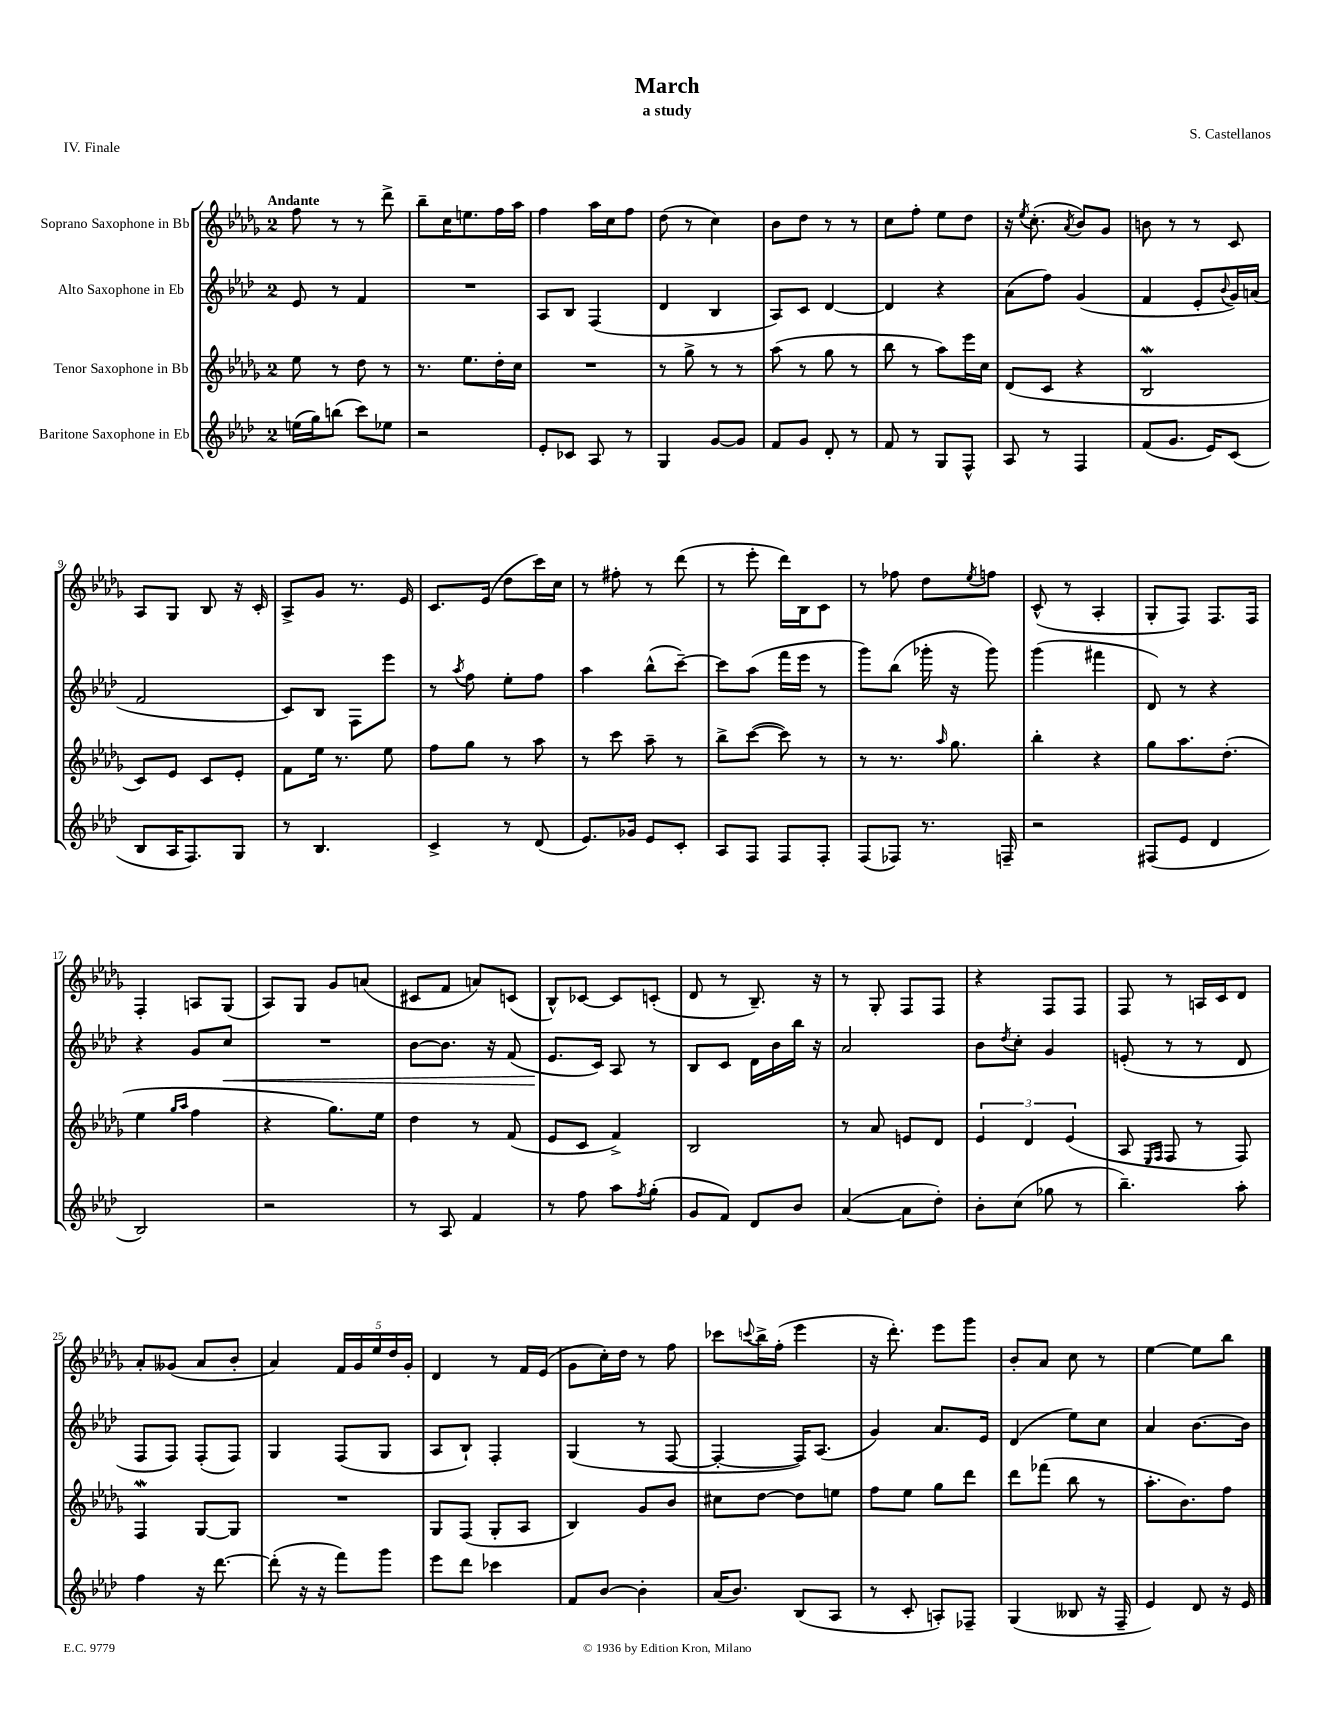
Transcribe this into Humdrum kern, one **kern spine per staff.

**kern	**kern	**kern	**kern
*staff4	*staff3	*staff2	*staff1
*clefG2	*clefG2	*clefG2	*clefG2
*k[b-e-a-d-]	*k[b-e-a-d-g-]	*k[b-e-a-d-]	*k[b-e-a-d-g-]
*M2/4	*M2/4	*M2/4	*M2/4
(16ee	8ee-	8e-	8ff
16gg)	.	.	.
(8bb	8r	8r	8r
8ccc)	8dd-	4f	8r
8ee-	8r	.	8ddd-^
=	=	=	=
2r	8.r	2r	8bb-~
.	.	.	16cc
.	8.ee-	.	8.ee
.	16dd-'	.	16ff
.	16cc	.	16aa-
=	=	=	=
8e-'	2r	8A-	4ff
8c-	.	8B-	.
8A-	.	(4F	16aa-
.	.	.	16cc
8r	.	.	8ff
=	=	=	=
4G	8r	4d-	(8dd-
.	8gg-^	.	8r
[8g	8r	4B-	4cc)
8g]	8r	.	.
=	=	=	=
8f	(8aa-	8A-)	8b-
8g	8r	8c	8dd-
8d-'	8gg-	[4d-	8r
8r	8r	.	8r
=	=	=	=
8f	8bb-	4d-]	8cc
8r	8r	.	8ff'
8G	8aa-)	4r	8ee-
8F^^	16eee-	.	8dd-
.	16cc	.	.
=	=	=	=
8A-	(8d-	(8a-	16r
.	.	.	8qee-
.	.	.	(8.cc'
8r	8c	8ff)	.
.	.	.	8qa-
4F	4r	(4g	8b-)
.	.	.	8g-
=	=	=	=
(8f	2B-	4f	8b
8.g	.	.	8r
.	.	8e-'	8r
16e-)	.	.	.
.	.	8qqb-	.
(8c	.	16g)	8c
.	.	(16a	.
=	=	=	=
8B-	8c)	2f	8A-
16A-	8e-	.	8G-
8.F)	.	.	.
.	8c	.	8B-
8G	8e-'	.	16r
.	.	.	16c'
=	=	=	=
8r	8f	8c)	8A-^
4.B-	16ee-	8B-	8g-
.	8.r	.	.
.	.	8F	8.r
.	8ee-	8eee-	.
.	.	.	16e-
=	=	=	=
4c^	8ff	8r	8.c
.	.	8qaa-	.
.	8gg-	8ff	.
.	.	.	(16e-
8r	8r	8ee-'	8dd-
(8d-	8aa-	8ff	16ccc)
.	.	.	16cc
=	=	=	=
8.e-)	8r	4aa-	8r
.	8ccc	.	8ff#'
16g-	.	.	.
8e-	8aa-~	(8bb-^^	8r
8c'	8r	[8ccc~)	(8ddd-
=	=	=	=
8A-	8bb-^	8ccc]	8r
8F	([8ccc	(8aa-	8eee-'
8F	8ccc])	16fff	16ddd-)
.	.	16eee-	16B-
8F'	8r	8r	8c
=	=	=	=
(8F	8r	8ggg)	8r
8F-)	8.r	(8bb-	8ff-
8.r	.	16ggg-'	8dd-
.	16qqaa-	.	.
.	8.gg-	16r	.
.	.	.	8qee-
.	.	8ggg-)	8ff
16F~	.	.	.
=	=	=	=
2r	4bb-'	(4ggg	(8c^^
.	.	.	8r
.	4r	4fff#	4A-'
=	=	=	=
(8F#	8gg-	8d-)	8G-'
8e-	8.aa-	8r	8F)
4d-	.	4r	8.F
.	(8.dd-'	.	.
.	.	.	16F
=	=	=	=
2B-)	4ee-	4r	4F'
.	16qqgg-	.	.
.	16qqaa-	.	.
.	4ff	8g	8A
.	.	8cc	(8G-
=	=	=	=
2r	4r	2r	8A-)
.	.	.	8G-
.	8.gg-)	.	8g-
.	.	.	(8a
.	16ee-	.	.
=	=	=	=
8r	4dd-	[8b-	8c#
8A-	.	8.b-]	8f
4f	8r	.	8a)
.	.	16r	.
.	(8f	(8f	(8c
=	=	=	=
8r	8e-	8.e-	8B-^^)
8ff	8c	.	[8c-
.	.	16c)	.
8aa-	4f^)	8A-	8c-]
8qff	.	.	.
(8gg'	.	8r	(8c'
=	=	=	=
8g	2B-	8B-	8d-
8f)	.	8c	8r
8d-	.	16d-	8.B-~)
.	.	16b-	.
8b-	.	16bb-	.
.	.	16r	16r
=	=	=	=
([4a-	8r	2a-	8r
.	8a-	.	8G-'
8a-]	8e	.	8F
8dd-')	8d-	.	8F
=	=	=	=
8b-'	6e-	8b-	4r
.	.	8qdd-	.
(8cc	.	8cc'	.
.	6d-	.	.
8gg-	.	4g	8F
.	(6e-	.	.
8r	.	.	8F
=	=	=	=
4.bb-~)	8A-	(8e'	8F
.	16qqE-	.	.
.	16qqF	.	.
.	8F	8r	8r
.	8r	8r	16A
.	.	.	16c
8aa-'	8F)	8d-	8d-
=	=	=	=
4ff	4F	8F	8a-'
.	.	8F)	(8g--
16r	[8G-	(8F'	8a-
[8.ddd-	.	.	.
.	8G-]	8F)	8b-'
=	=	=	=
(8ddd-']	2r	4G	4a-)
16r	.	.	.
16r	.	.	.
8fff)	.	(8F	20f
.	.	.	20g-
.	.	.	20ee-
8ggg	.	8G	.
.	.	.	20dd-
.	.	.	20g-'
=	=	=	=
8eee-	8G-	8A-	4d-
8ddd-	(8F	8B-`)	.
4ccc-	8G-'	4F'	8r
.	8A-	.	16f
.	.	.	(16e-
=	=	=	=
8f	4B-)	(4G	8g-
[8b-	.	.	16cc')
.	.	.	16dd-
4b-']	8g-	8r	8r
.	8b-	[8F	8ff
=	=	=	=
(16a-	8cc#	4F'_	8ccc-
8.b-)	.	.	.
.	.	.	8qqccc
.	[8dd-	.	16bb-^
.	.	.	(16ff'
(8B-	8dd-]	16F])	4eee-
.	.	(8.A-	.
8A-	8ee	.	.
=	=	=	=
8r	8ff	4g)	16r
.	.	.	8.ddd-')
8c'	8ee-	.	.
8A')	8gg-	8.a-	8eee-
8F-~	8ddd-	.	8ggg-
.	.	16e-	.
=	=	=	=
(4G	8ddd-	(4d-	8b-'
.	(8fff-	.	8a-
8B--	8bb-	8ee-)	8cc
16r	8r	8cc	8r
16F~	.	.	.
=	=	=	=
4e-)	8.aa-'	4a-	[4ee-
.	8.b-)	.	.
8d-	.	[8.b-	8ee-]
16r	8ff	.	8bb-
16e-	.	16b-]	.
==	==	==	==
*-	*-	*-	*-
